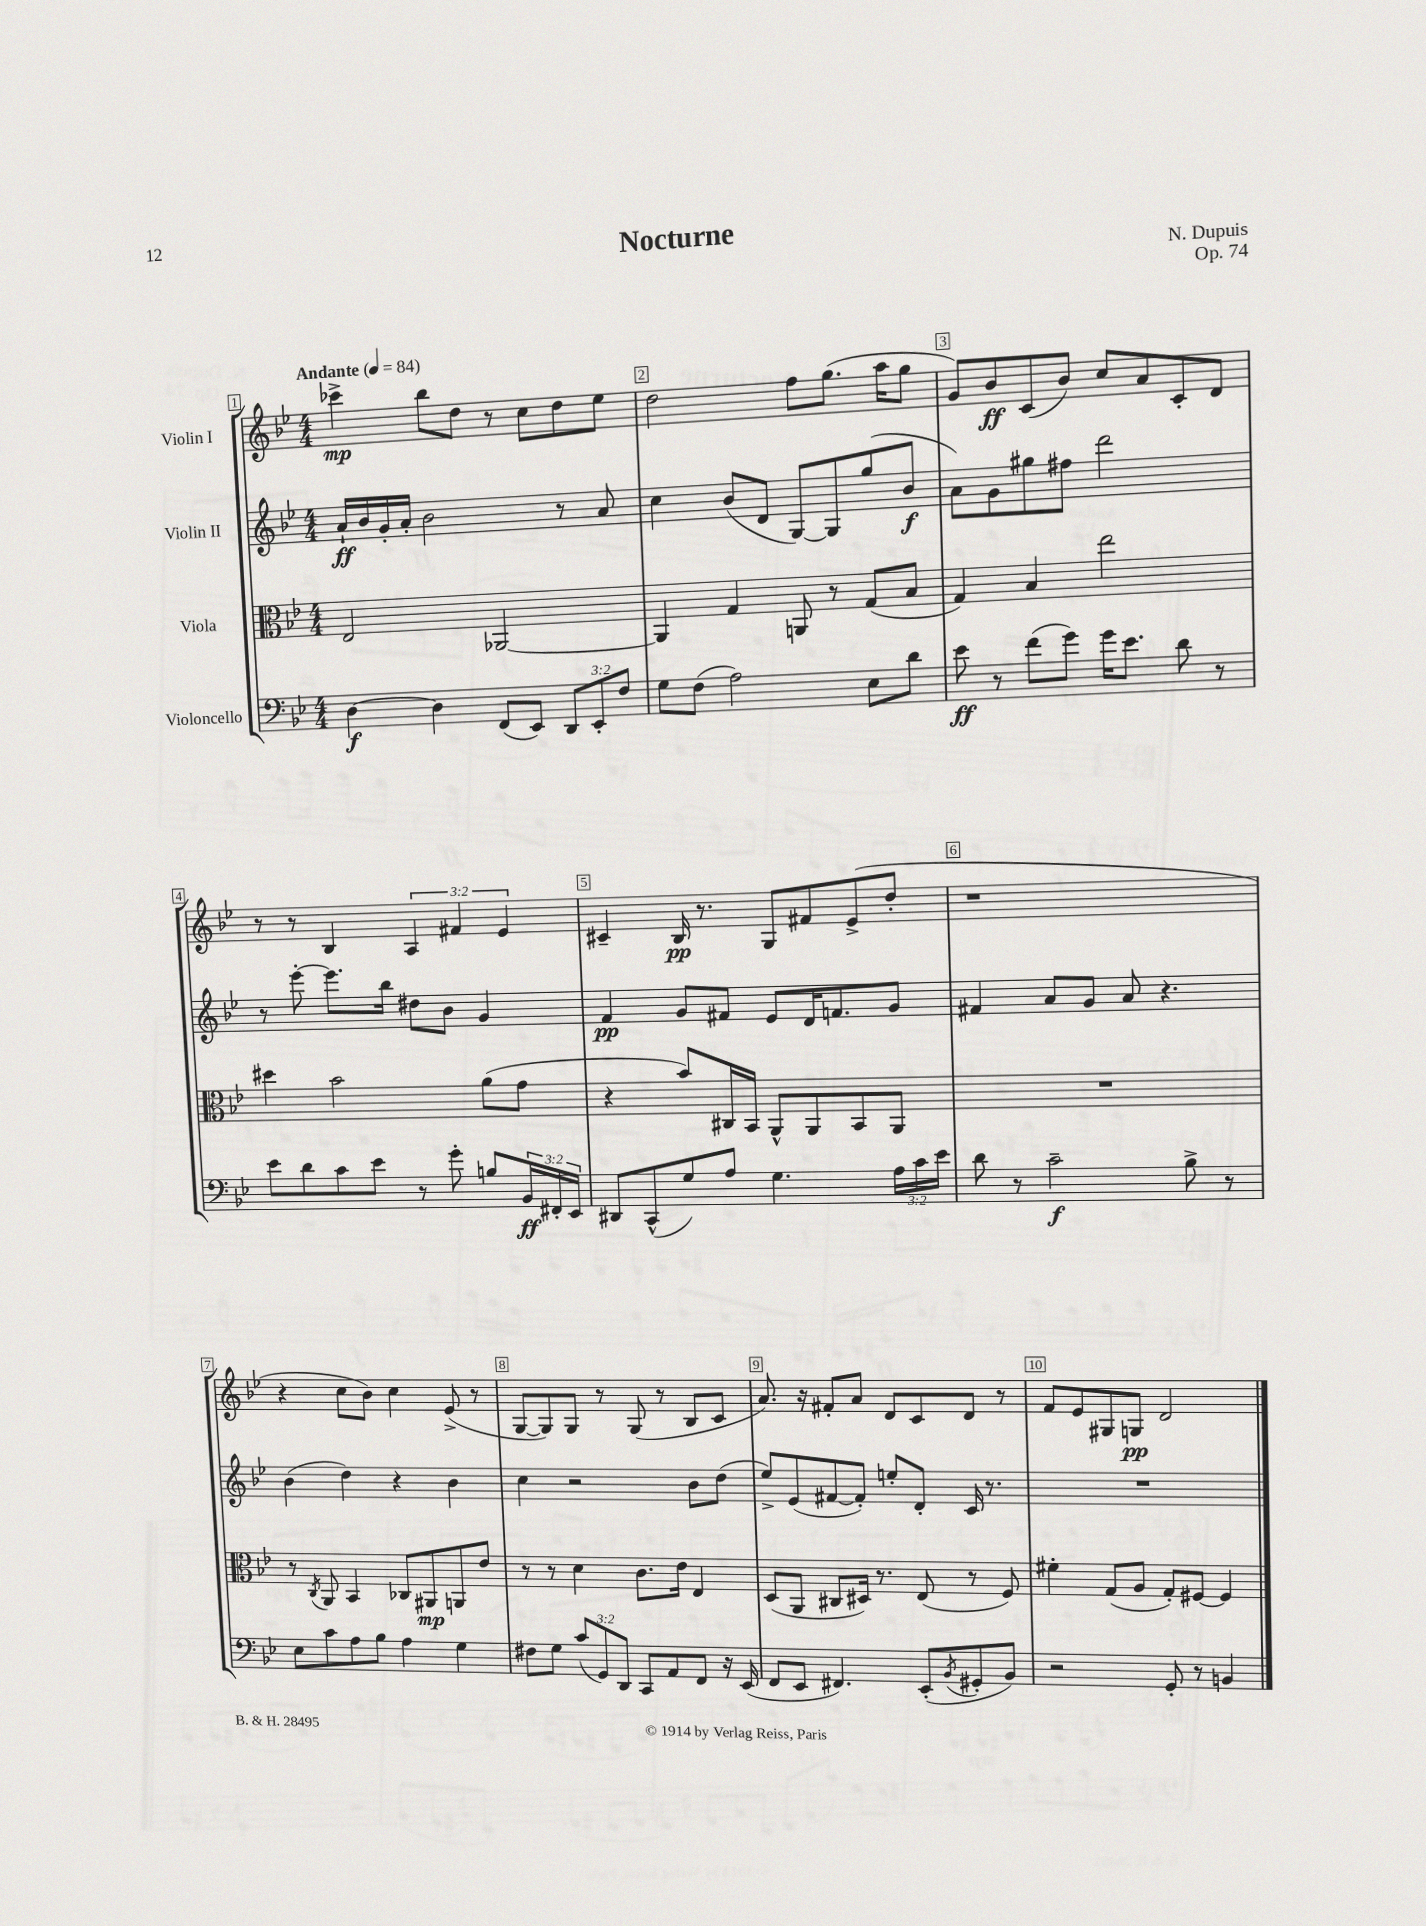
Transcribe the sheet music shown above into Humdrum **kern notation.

**kern	**kern	**kern	**kern
*staff4	*staff3	*staff2	*staff1
*clefF4	*clefC3	*clefG2	*clefG2
*k[b-e-]	*k[b-e-]	*k[b-e-]	*k[b-e-]
*M4/4	*M4/4	*M4/4	*M4/4
*MM84	*MM84	*MM84	*MM84
[4D\	2E-/	16a`/LL	4ccc-^\
.	.	16b-/	.
.	.	16g'/	.
.	.	16a'/JJ	.
4D\]	.	2b-\	8bb-\L
.	.	.	8dd\J
(8FF/L	[2AA-/	.	8r
8EE-/J)	.	.	8cc\L
12DD/L	.	8r	8dd\
12EE-'/	.	.	.
.	.	8a/	8ee-\J
12F/J	.	.	.
=	=	=	=
8G\L	4AA-/]	4cc\	2dd\
(8F\J	.	.	.
2A\)	4G/	(8b-/L	.
.	.	8d/J	.
.	8AA/	[8G/L)	8ff\L
.	8r	8G/]	(8.gg\J
8E-\L	(8G/L	(8gg/	.
.	.	.	16aa\LK
8d\J	8B-/J	8b-/J	8gg\J
=	=	=	=
8e-\	4G/)	8a\L)	8g/L)
8r	.	8g\	8b-/
(8f\L	4B-/	8gg#\	(8c/
8g\J)	.	8ff#\J	8b-/J)
16g\LK	2ee-\	2ddd\	8cc/L
8.e-\J	.	.	.
.	.	.	8a/
8d\	.	.	8c'/
8r	.	.	8d/J
=	=	=	=
8e-\L	4dd#\	8r	8r
8d\	.	[8eee-'\	8r
8c\	2b-\	8.eee-\]L	4B-/
8e-\J	.	.	.
.	.	16bb-\Jk	.
8r	.	8dd#\L	6A/
8g'\	.	8b-\J	.
.	.	.	6f#/
8B/L	(8a\L	4g/	.
.	.	.	6e-/
24BB-/L	8g\J	.	.
24FF#'/	.	.	.
24EE-/JJ	.	.	.
=	=	=	=
8DD#/L	4r	4f/	4c#~/
(8CC^^/	.	.	.
8G/)	8b-/L)	8g/L	16B-/
.	.	.	8.r
8A/J	16C#/L	8f#/J	.
.	16BB-/JJ	.	.
4.G\	8AA^^/L	8e-/L	8G/L
.	8AA/	16d/K	8f#/
.	.	8.f/	.
.	8BB-/	.	(8e-^/
24A\LL	8AA/J	8g/J	8dd'/J
24c\	.	.	.
24e-\JJ	.	.	.
=	=	=	=
8d\	1r	4f#/	1r
8r	.	.	.
2c~\	.	8a/L	.
.	.	8g/J	.
.	.	8a/	.
.	.	4.r	.
8B-^\	.	.	.
8r	.	.	.
=	=	=	=
8E-\L	8r	(4b-\	4r
.	8qC/	.	.
8c\	8AA/	.	.
8A\	4BB-/	4dd\)	8cc\L
8B-\J	.	.	8b-\J)
4A\	8C-/L	4r	4cc\
.	8AA#/	.	.
4G\	8AA/	4b-\	(8e-^/
.	8e-/J	.	8r
=	=	=	=
8F#\L	8r	4cc\	[8G/L
8G\J	8r	.	8G/])
(12c/L	4d\	2r	8G/J
12GG/)	.	.	.
.	.	.	8r
12DD/J	.	.	.
8CC/L	8.c\L	.	(8G/
8AA/	.	.	8r
.	16e-\Jk	.	.
8FF/J	4E-/	8b-\L	8B-/L
16r	.	(8dd\J	8c/J
(16EE-/	.	.	.
=	=	=	=
8FF/L	(8D/L	8ee-^/L)	8.a/)
8EE-/J	8AA/J	(8e-/	.
.	.	.	16r
4.FF#/)	8C#/L	[8f#/	8f#'/L
.	16D#/Jk)	8f#'/]J)	8a/J
.	8.r	.	.
.	.	8ee'/L	8d/L
(8EE-'/L	(8E-/	8d'/J	8c/
8qBB-/	.	.	.
8GG#'/	8r	16c/	8d/J
.	.	8.r	.
8BB-/J)	8F/)	.	8r
=	=	=	=
2r	4f#'\	1r	8f/L
.	.	.	8e-/
.	(8G/L	.	8G#/
.	8A/J	.	8G/J
8GG'/	8G'/L)	.	2d/
8r	[8F#/J	.	.
4BB/	4F#/]	.	.
==	==	==	==
*-	*-	*-	*-
